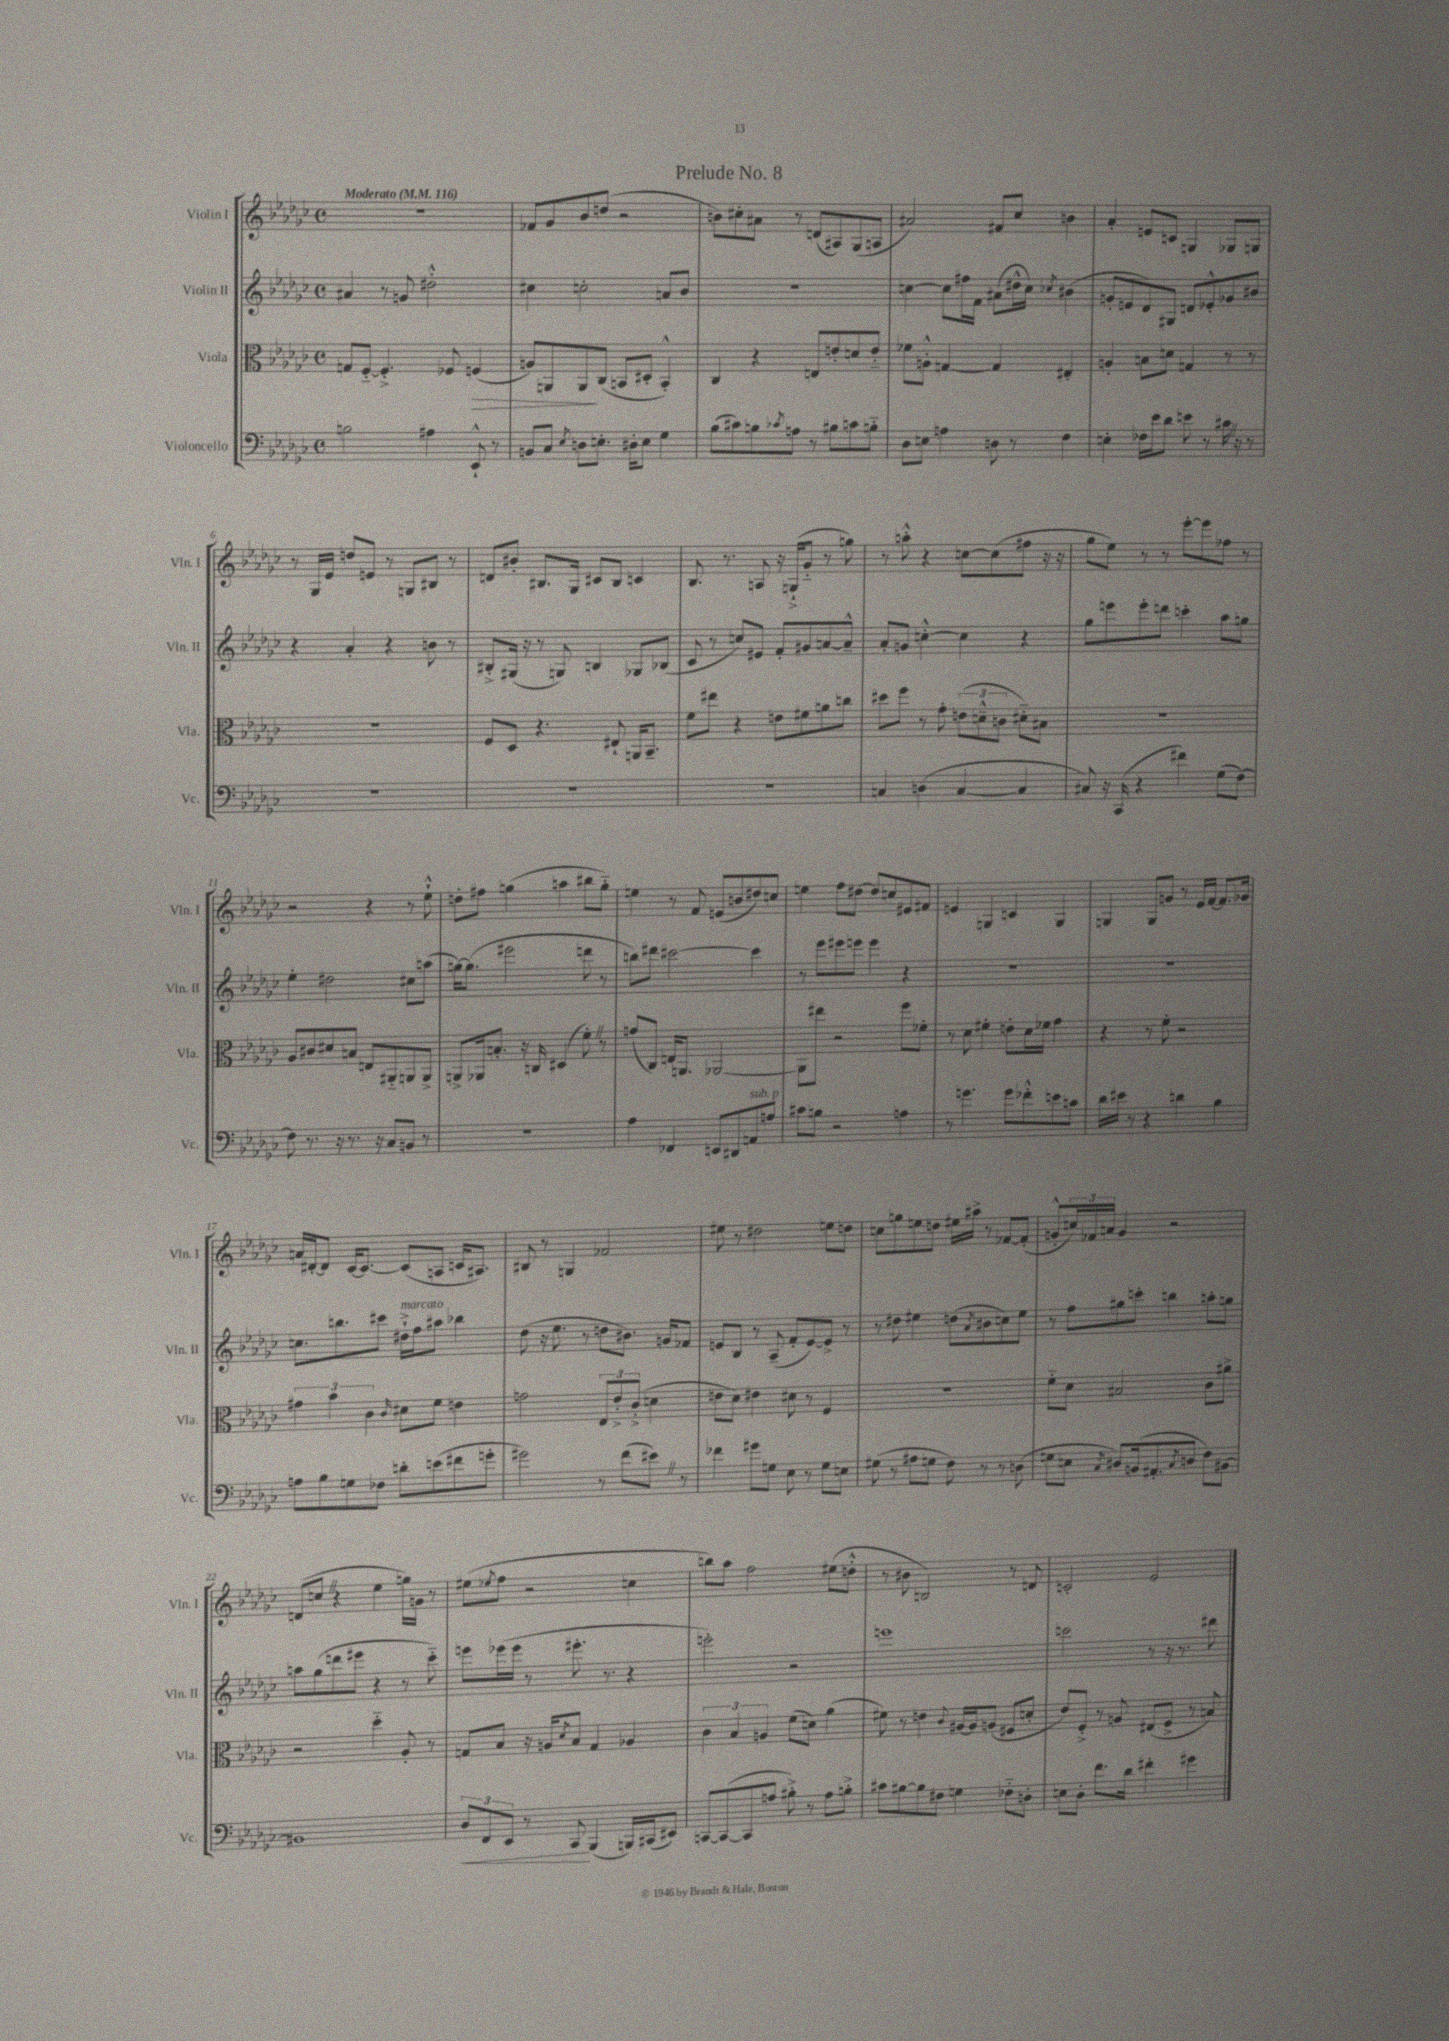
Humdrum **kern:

**kern	**dynam	**kern	**dynam	**kern	**kern
*part4	*part4	*part3	*part3	*part2	*part1
*staff4	*staff4	*staff3	*staff3	*staff2	*staff1
*I"Violoncello	*	*I"Viola	*	*I"Violin II	*I"Violin I
*I'Vc.	*	*I'Vla.	*	*I'Vln. II	*I'Vln. I
*clefF4	*	*clefC3	*	*clefG2	*clefG2
*k[b-e-a-d-g-c-]	*	*k[b-e-a-d-g-c-]	*	*k[b-e-a-d-g-c-]	*k[b-e-a-d-g-c-]
*M4/4	*	*M4/4	*	*M4/4	*M4/4
*met(c)	*	*met(c)	*	*met(c)	*met(c)
*MM116	*	*MM116	*	*MM116	*MM116
=1	=1	=1	=1	=1	=1
!	!	!	!	!	!LO:TX:a:B:t=Moderato
2Bn\	.	8Gn/L	.	4a#X/	1r
.	.	[8F/J	.	.	.
.	.	4.F'^/]	.	8r	.
.	.	.	.	8gn/	.
4A#X\	.	.	.	2dd#X'^^\	.
.	.	8F-X/	.	.	.
!	!	!	!LO:HP:b	!	!
8EE-`^^/	.	(4Fn/	>	.	.
8r	.	.	.	.	.
=2	=2	=2	=2	=2	=2
8BBn/L	.	8An/L)	.	4cc#X\	8f-X/L
8C-/J	.	8AAn/	.	.	8g-/
8qE-/	.	.	.	.	.
8Dn\L	.	8AA/	.	2ccn'\	8b-/
8.En'\J	.	(8C-/J	]	.	(8ddn/J
.	.	8BBn/L	.	.	2r
16D#X'\KL	.	.	.	.	.
8E\J	.	8D#X'/J	.	.	.
4G-\	.	4BB'^^/)	.	8an/L	.
.	.	.	.	8b-/J	.
=3	=3	=3	=3	=3	=3
(8B-\L	.	4C-/	.	1r	8bn\L)
8c#X\)	.	.	.	.	8cc#X'\
8Bn\	.	4r	.	.	8a#X\J
8qc-X/	.	.	.	.	.
8An\J	.	.	.	.	8r
8r	.	8En/L	.	.	(8dn/L
8B#X\L	.	8en'/	.	.	8A#X/)
8cn\	.	8dn/	.	.	(8G-/
8Bn\J	.	8e/J	.	.	8An/J
=4	=4	=4	=4	=4	=4
8D-\L	.	8f-X\L	.	[4ccn\	2a#X/)
8En\J	.	8An'^^\J	.	.	.
4An\	.	[4Gn/	.	8cc\L]	.
.	.	.	.	16ff#X\L	.
.	.	.	.	16f\JJ	.
8Dn\	.	4G/]	.	(8a#X\L	8f#X/L
8r	.	.	.	16dd#X^^\L	8cc-/J
.	.	.	.	16cc\JJ)	.
.	.	.	.	8qcc-X/	.
4F\	.	4E#X'/	.	(4b#X\	4bn\
=5	=5	=5	=5	=5	=5
4En'\	.	4An'/	.	8gn'/L	4a-'/
.	.	.	.	8en/	.
16F-X\LL	.	8Bn\L	.	8d-/)	8en/L
16e-\J	.	.	.	.	.
8d-\J	.	8dn\J	.	8G#X/J	8cn/J
8en\	.	4Gn/	.	8dn/L	4Gn/
8r	.	.	.	8e-X'^^/	.
16c#XZ\	.	8r	.	8g-X/	8G-X/L
16r	.	.	.	.	.
8r	.	8r	.	8b#X/J	8Gn/J
!!LO:LB:g=z
=6	=6	=6	=6	=6	=6
1r	.	1r	.	4r	8r
.	.	.	.	.	16G-/LL
.	.	.	.	.	16e-/JJ
.	.	.	.	4a-'/	8ddn/L
.	.	.	.	.	8en/J
.	.	.	.	4r	8r
.	.	.	.	.	8Gn/L
.	.	.	.	8bn\	8B#X/J
.	.	.	.	8r	8r
=7	=7	=7	=7	=7	=7
1r	.	8F/L	.	8B#X'^/L	8dn/L
.	.	8D-/J	.	(16G#X/Jk	8b#X'/J
.	.	.	.	16r	.
.	.	4.r	.	8r	8.B#X/L
.	.	.	.	8Gn/)	.
.	.	.	.	.	16G-/Jk
.	.	.	.	4Bn/	8c#X/L
.	.	8E#X`/	.	.	8B#/J
.	.	16AAn/KL	.	8G-X/L	4cn/
.	.	8.BB-~/J	.	.	.
.	.	.	.	(8B-X/J	.
=8	=8	=8	=8	=8	=8
1r	.	8f\L	.	8c-/	8.B-/
.	.	8ee#X\J	.	8r	.
.	.	.	.	.	8.r
.	.	4r	.	8ccn/L)	.
.	.	.	.	8e#X/J	8An/
.	.	8en\L	.	8f'/L	16r
.	.	.	.	.	(16Gn`^/KL
.	.	8f#X\	.	8g#X/	8g-/J
.	.	8an\	.	[8an/	8r
.	.	8ccn\J	.	8a~^^/J]	8ggn\)
=9	=9	=9	=9	=9	=9
4Cn/	.	8dd#X\L	.	8a-'/L	8r
.	.	8ff\J	.	8gn/J	8aan'^^\
(4Dn\	.	8r	.	[4ccn'^^\	4r
.	.	8g-'\	.	.	.
[4C/	.	(12en\L	.	4cc\]	[8ccn\L
.	.	12dn~^^\	.	.	.
.	.	.	.	.	(8cc\]
.	.	12cn\J	.	.	.
4C/]	.	8d#X\L)	.	4r	8ff#X\J
.	.	8B#X\J	.	.	16r
.	.	.	.	.	16r
=10	=10	=10	=10	=10	=10
8C#X/)	.	1r	.	8gg-\L	8gg-\L
16r	.	.	.	8eeen\	8ee-\J)
(16CC-/	.	.	.	.	.
4r	.	.	.	8eee'\	8r
.	.	.	.	8dddn\J	8r
4f#X\)	.	.	.	4cccn'\	[8eee-'\L
.	.	.	.	.	8eee-\]
(8G-\L	.	.	.	8aa-\L	8ff-X\J
[8F\J)	.	.	.	8ggn\J	8r
!!LO:LB:g=z
=11	=11	=11	=11	=11	=11
8F\]	.	8A-/L	.	4ee-'\	2r
8.r	.	8c#X/	.	.	.
.	.	8d#X/	.	2dd#X\	.
16r	.	.	.	.	.
8.r	.	8Bn/J	.	.	.
.	.	8En/L	.	.	4r
16r	.	.	.	.	.
8C-/L	.	8AA#X/	.	.	.
8BBn/J	.	8AAn/	.	8cc#X\L	8r
8r	.	8AA^/J	.	(8aan\J	8ee-`^^\
=12	=12	=12	=12	=12	=12
1r	.	8AAn^/L	.	[16ggn\KL)	8ddn'\L
.	.	.	.	(8.gg\J]	.
.	.	16AA-X/k	.	.	8ff#X\J
.	.	8.Bn'/J	.	.	.
.	.	.	.	2eee#X\	(4ggn\
.	.	16r	.	.	.
.	.	16Cn/	.	.	.
.	.	(4D#X/	.	.	4aan\
.	.	8f'Z\)	.	8dddn\	8bb#X\L
.	.	8r	.	8r	8gg\J)
=13	=13	=13	=13	=13	=13
4A-\	.	(8gn/L	.	8bbn\L)	4een\
.	.	8C-/J)	.	8ddd#X\J	.
4FF-X/	.	16En/KL	.	[2ccc#X\	8r
.	.	8.AAn/J	.	.	.
.	.	.	.	.	8f/
8EEn/L	.	[2AA-X/	.	.	(8en/L
8DD#X/	.	.	.	.	8bn/
!LO:TX:a:i:t=sub. p	!	!	!	!	!
8AAn/	.	.	.	4ccc#\]	8dd#X/)
8An/J	.	.	.	.	8ccn/J
=14	=14	=14	=14	=14	=14
8c#X\L	.	8AA-\L]	.	8r	4een\
8Bn\J	.	8ee#X\J	.	8eee-\L	.
2r	.	2r	.	8eee#X\	8ff\L
.	.	.	.	8eeen\J	[8dd#X\J
.	.	.	.	4eee\	8dd#/L]
.	.	.	.	.	8ccn/
4An\	.	8ff\L	.	4r	8e#X/
.	.	8f-X'\J	.	.	8f#X/J
=15	=15	=15	=15	=15	=15
8r	.	8r	.	1r	4en/
4.gn\	.	8d-\	.	.	.
.	.	4f#X'\	.	.	4Gn/
8g\L	.	8en'\L	.	.	4cn/
8f-X'^^\	.	16d-\L	.	.	.
.	.	16f-X\JJ	.	.	.
8en\	.	4g-\	.	.	4G/
8cn\J	.	.	.	.	.
=16	=16	=16	=16	=16	=16
16d-\LL	.	4r	.	1r	4Gn/
16e#X\JJ	.	.	.	.	.
8r	.	.	.	.	.
4r	.	8r	.	.	8G/L
.	.	8f'\	.	.	8gn/J
4dn\	.	2r	.	.	8r
.	.	.	.	.	16e-/LL
.	.	.	.	.	[16f/JJ
4B-\	.	.	.	.	8.f/L]
.	.	.	.	.	16g-X/Jk
!!LO:LB:g=z
=17	=17	=17	=17	=17	=17
8An\L	.	6g#X\	.	8.ccn\L	16an/LL
.	.	.	.	.	[16d#X'/J
8B-\	.	.	.	.	8d#/J]
.	.	6b-\	.	.	.
.	.	.	.	8.bbn\	.
8Gn\	.	.	.	.	[16c-/KL
.	.	.	.	.	8.c-/J_
.	.	6c-\	.	.	.
8F-X\J	.	.	.	8ccc#X\J	.
.	.	16qqc-/	.	.	.
!	!	!	!	!LO:TX:a:i:t=marcato	!
8dn'\L	.	8d#X\L	.	16dd#X`^\LL	(8c-/L]
.	.	.	.	16ff\J	.
(8en\	.	8f\J	.	8aa#X\J	8An/J
8f#X\	.	4en\	.	4bb-X\	16cn/KL
.	.	.	.	.	8.A#X/J)
8gn'\J	.	.	.	.	.
=18	=18	=18	=18	=18	=18
2g#X\)	.	2gn\	.	(8dd-\	8B#X/
.	.	.	.	16r	8r
.	.	.	.	8.ee-\	.
.	.	.	.	.	4Gn/
.	.	.	.	8r	.
8r	.	12E-/L	.	8ddn\L	2f-X/
.	.	12e-'^/	.	.	.
(8f\L	.	.	.	8.b#X\J)	.
.	.	(12c-'^/J	.	.	.
8e#XZ\J)	.	4dn\	.	.	.
.	.	.	.	16gn/KL	.
8r	.	.	.	8f-X/J	.
=19	=19	=19	=19	=19	=19
4f-X\	.	8en\L	.	8en/L	8ee#X\
.	.	8d-\J)	.	8B-/J	8r
8g#X\L	.	4e#X\	.	8r	2dd#X\
8Gn\J	.	.	.	(8A-~/	.
8E-\	.	8d#X\	.	8f'/L	.
8r	.	8r	.	[8e/)	.
8G\L	.	4F/	.	8e^/J]	8een\L
8En\J	.	.	.	8r	8ddn\J
=20	=20	=20	=20	=20	=20
(8G#X\	.	1r	.	8r	8ccn\L
8r	.	.	.	8dd#X\	8ggn\
8A#X\L	.	.	.	4ee#X\	8een\
8Gn\J	.	.	.	.	8ddn\J
8F\)	.	.	.	(8ddn\L	16ee#X\LL
.	.	.	.	.	16aa#X^\JJ
.	.	.	.	8qa-/	.
8r	.	.	.	8b#X\	8r
8r	.	.	.	8ccn\)	[8f-X/L
(8Dn\	.	.	.	8ee#\J	(8f-'/J]
=21	=21	=21	=21	=21	=21
8Gn\L	.	8f\L	.	8r	8gn'^^/L
8En\J	.	8d-\J	.	8ff\L	24ccn/L)
.	.	.	.	.	24f-X/
.	.	.	.	.	24an/JJ
8qC-/	.	.	.	.	.
8D#X/L)	.	2B#X/	.	8gg#X\	4g/
(16BBn/k	.	.	.	8cccn'\J	.
8.AA#X'/	.	.	.	.	.
.	.	.	.	4bbn\	2r
8qC-/	.	.	.	.	.
8Dn/J	.	.	.	.	.
8F\L)	.	8c-\L	.	8aan'\L	.
[8BB#X\J	.	8a#X^\J	.	8ggn\J	.
!!LO:LB:g=z
=22	=22	=22	=22	=22	=22
1BB#X]	.	2r	.	8aan\L	(8dn/L
.	.	.	.	(8gg-\	8ccnZ/J
.	.	.	.	8dddn\	4r
.	.	.	.	8eee#X\J	.
.	.	4dd-\	.	4r	4ee-\
.	.	8A-'/	.	8r	16ggn\LL)
.	.	.	.	.	16gn\JJ
.	.	8r	.	8ccc-\)	8r
=23	=23	=23	=23	=23	=23
!	!LO:HP:b	!	!	!	!
12D-/L	<	8Gn/L	.	8eeen\L	(8ee#X\L
12FF/	.	.	.	.	.
.	.	.	.	.	8qee-X/
.	.	8B-/J	.	(16eee-X\L	8ff\J
12EE-/J	.	.	.	.	.
.	.	.	.	16eee-\JJ	.
8r	.	16r	.	8r	2r
.	.	16An/KL	.	.	.
.	.	8qd-/	.	.	.
8CC-/	.	8B-/J	.	8.eee#X'\	.
(4BBB-/	[	4G/	.	.	.
.	.	.	.	8.r	.
16BBBn/LL)	.	4A-X/	.	4r	4ccn\
(16CC#X/J	.	.	.	.	.
8EE#X/J)	.	.	.	.	.
=24	=24	=24	=24	=24	=24
[8CCn/L	.	6c-\	.	2eeen'\)	8bbn\L)
(8CC/_	.	.	.	.	8aa-\J
.	.	6B-/	.	.	.
8CC/]	.	.	.	.	2ff\
.	.	6An/	.	.	.
8An/J	.	.	.	.	.
8B#X'^\)	.	(8f\L	.	2r	.
8r	.	8dn\J)	.	.	.
8A\L	.	(4a-\	.	.	(8ee#X\L
8Bn'^\J	.	.	.	.	8ddn'^^\J
=25	=25	=25	=25	=25	=25
8c#X\L	.	8f#X\)	.	1eeen	8r
[8B#X\	.	8r	.	.	8b#X\
8B#\]	.	4en\	.	.	2Bn/)
8F#X\J	.	.	.	.	.
.	.	8qqc-/	.	.	.
4Gn\	.	[16A#X/LL	.	.	.
.	.	16A#/J]	.	.	.
.	.	(8An/J	.	.	.
8F-X\L	.	8F#X/L	.	.	8r
8Dn'\J	.	8dn'/J	.	.	8dn/
=26	=26	=26	=26	=26	=26
8En\L	.	8e-/L)	.	2cccn\	2cn'/
8D-'\J	.	8F'^/J	.	.	.
8.f\L	.	8r	.	.	.
.	.	8An/	.	.	.
16d-\Jk	.	.	.	.	.
4f#X'\	.	(8E#X/L	.	8r	2e-/
.	.	8F^/J	.	16r	.
.	.	.	.	8.r	.
4g#X\	.	8r	.	.	.
.	.	8Bn/)	.	8ddd#X\	.
==	==	==	==	==	==
*-	*-	*-	*-	*-	*-
